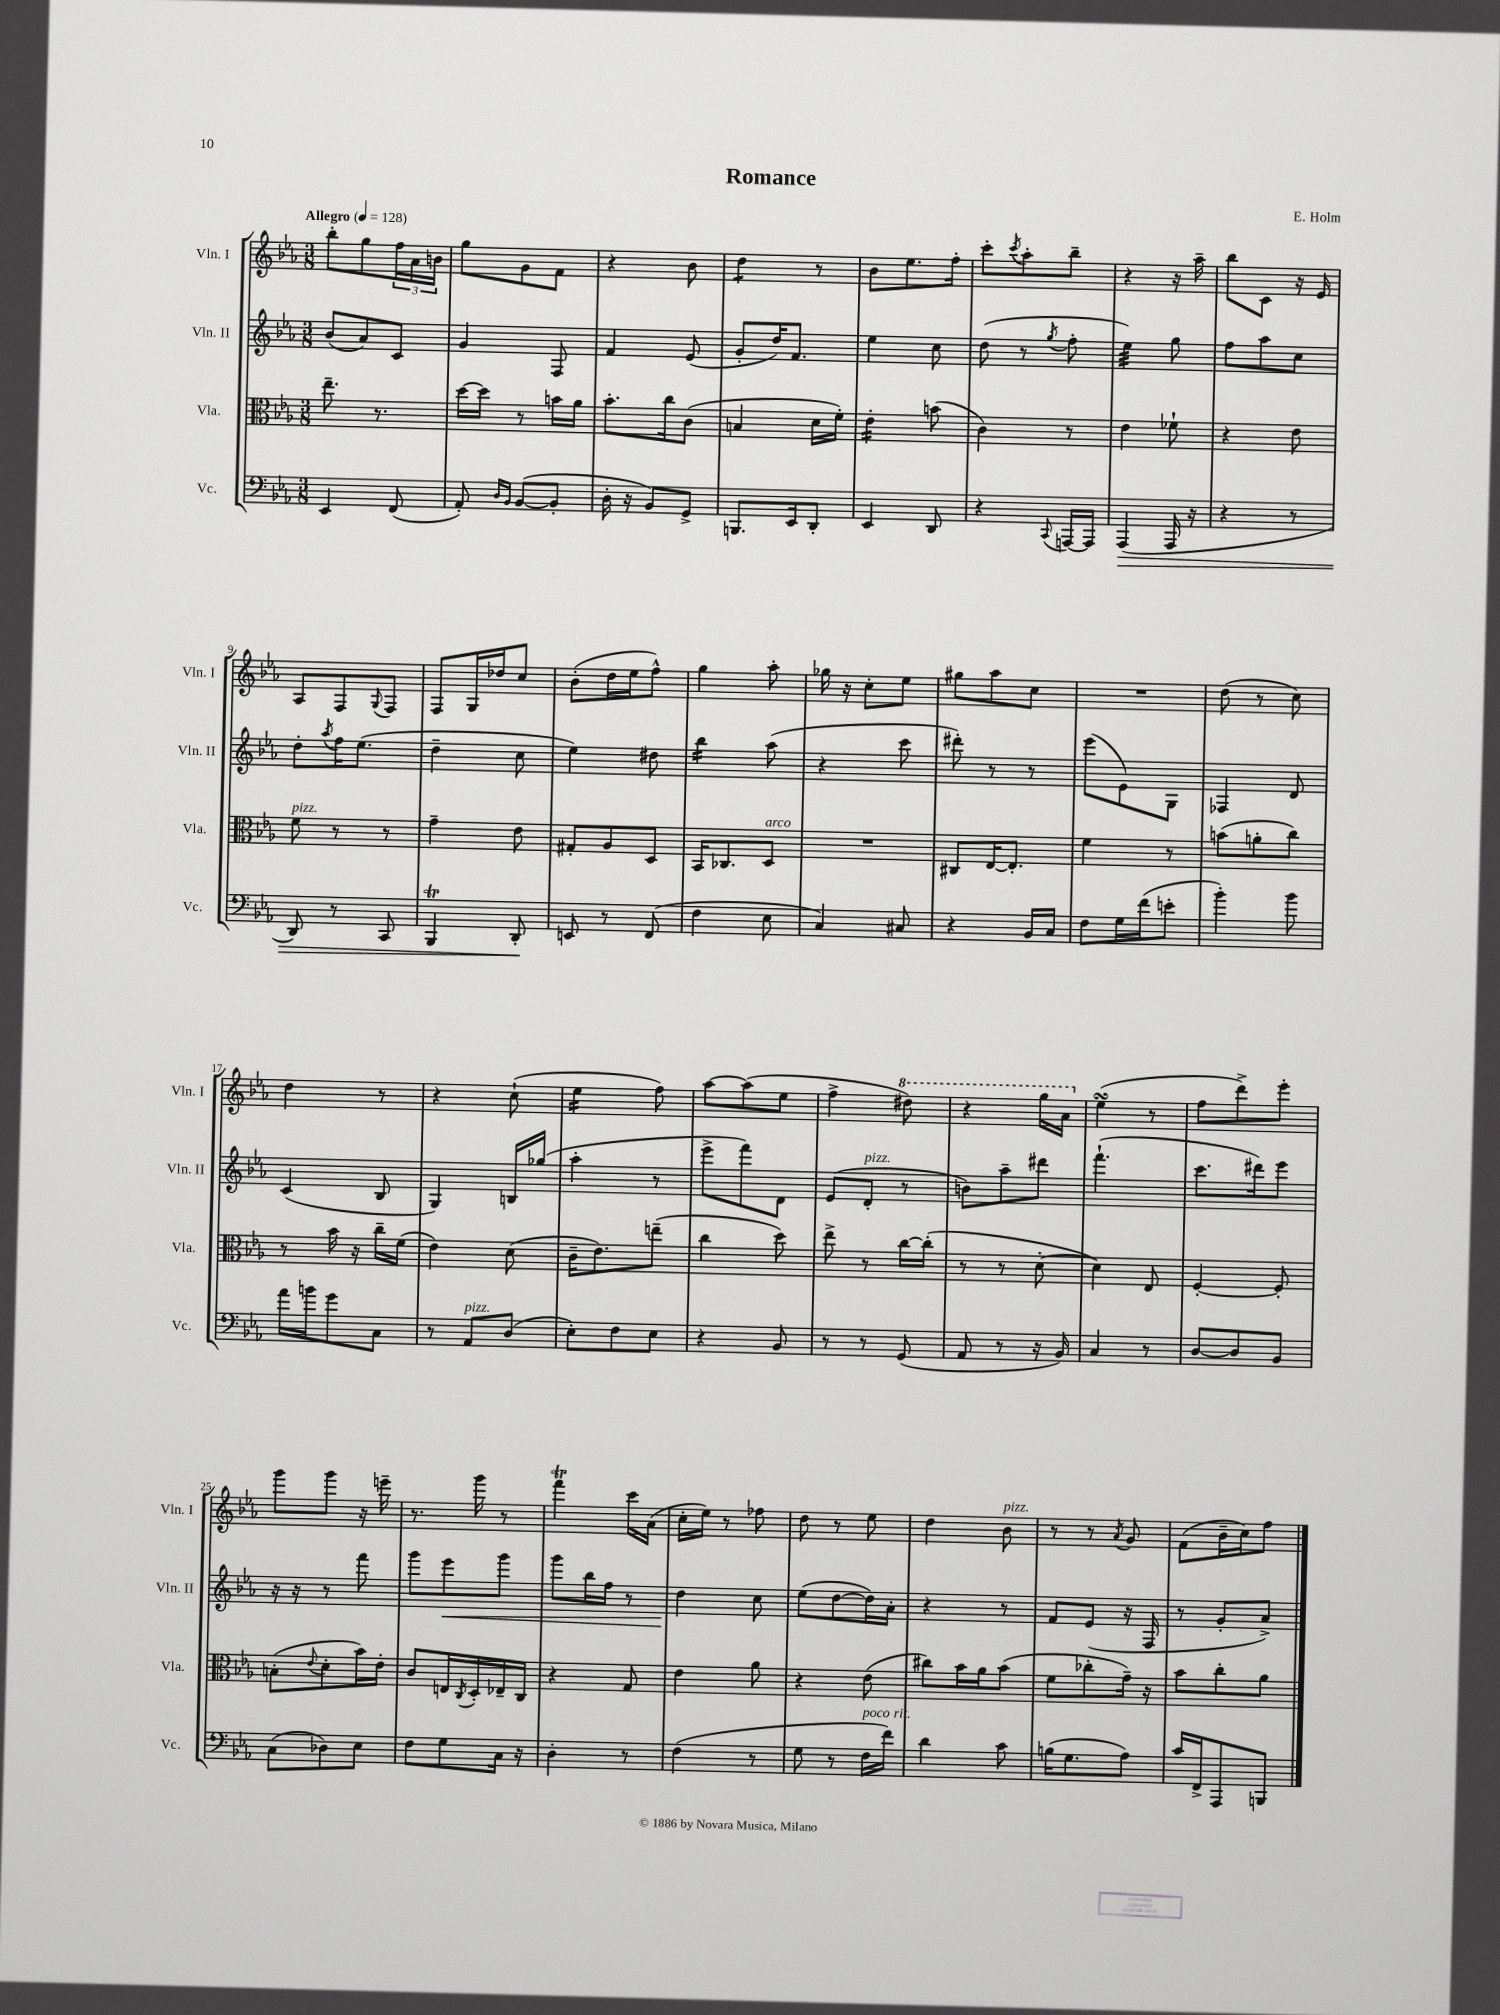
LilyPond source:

\header { title = "Romance" composer = "E. Holm" }
<<
\new StaffGroup <<
\new Staff = "s0" \with { instrumentName = "Vln. I" shortInstrumentName = "Vln. I" } {
    \clef treble \key ees \major \numericTimeSignature \time 3/8 \tempo "Allegro" 4 = 128
    bes''8-. g''8 \tuplet 3/2 { f''16 aes'16 b'16 } |
    g''8 g'8 f'8 |
    r4 bes'8 |
    d''4:8 r8 |
    bes'8 ees''8. f''16-. |
    c'''8-. \acciaccatura { c'''8 } aes''8-. bes''8-- |
    r4 r16 aes''16-- |
    bes''8 c'8 r16 ees'16 |
    aes8 f8 \appoggiatura { g8 } f8 |
    f8 g16 des''16 c''8 |
    bes'8-.( d''16 ees''16 f''8-^) |
    g''4 aes''8-. |
    ges''16 r16 c''8-. ees''8 |
    gis''8 aes''8 c''8 |
    R4. |
    d''8( r8 c''8) |
    d''4 r8 |
    r4 c''8-!( |
    ees''4:16 f''8) |
    aes''8~ aes''8( ees''8 |
    f''4-> \ottava #1 dis'''8) |
    r4 g'''16 aes''16 \ottava #0 |
    ees''4\turn( r8 |
    f''8 d'''8->) ees'''8-. |
    g'''8 g'''8 r16 e'''16-- |
    r8. g'''16 r8 |
    f'''4\trill c'''16 aes'16( |
    c''16-. ees''16) r8 fes''8 |
    d''8 r8 ees''8 |
    d''4 bes'8^\markup { \italic "pizz." } |
    r8 r8 \acciaccatura { aes'8 } g'8 |
    f'8( bes'16-- c''16) f''8 \bar "|." |
}
\new Staff = "s1" \with { instrumentName = "Vln. II" shortInstrumentName = "Vln. II" } {
    \clef treble \key ees \major \numericTimeSignature \time 3/8
    bes'8( aes'8) c'8 |
    g'4 f8 |
    f'4 ees'8( |
    g'8-. d''16) f'8. |
    ees''4 c''8 |
    d''8( r8 \acciaccatura { g''8 } f''8-. |
    ees''4:32) g''8 |
    f''8 aes''8 c''8 |
    d''8-. \acciaccatura { aes''8 } f''16 ees''8.( |
    d''4-- c''8 |
    ees''4) dis''8 |
    bes''4:16 aes''8( |
    r4 c'''8 |
    dis'''8-.) r8 r8 |
    ees'''8( ees'8) g8 |
    fes4 d'8 |
    c'4( bes8 |
    g4) b16 ges''16( |
    aes''4-. r8 |
    ees'''8-> f'''8) d'8 |
    ees'8( d'8-.^\markup { \italic "pizz." } r8 |
    b'8) aes''8-- dis'''8 |
    f'''4.-!( |
    c'''8. dis'''16) ees'''8 |
    r16 r16 r8 f'''8 |
    g'''8 ees'''8\< g'''8 |
    g'''8 bes''16 f''16 r8 |
    d''4\! c''8 |
    ees''8( d''8~ d''16) aes'16-. |
    r4 r8 |
    f'8 ees'8( r16 f16 |
    r8 g'8-. aes'8->) \bar "|." |
}
\new Staff = "s2" \with { instrumentName = "Vla." shortInstrumentName = "Vla." } {
    \clef alto \key ees \major \numericTimeSignature \time 3/8
    ees''8.-- r8. |
    d''16~ d''16 r8 b'16 aes'16 |
    bes'8.-. c''16 c'8( |
    b4 d'16 f'16-.) |
    ees'4:16-. b'8( |
    c'4) r8 |
    ees'4 fes'8-! |
    r4 ees'8 |
    f'8^\markup { \italic "pizz." } r8 r8 |
    g'4-- ees'8 |
    gis8-. aes8 d8 |
    bes,16 ces8. d8^\markup { \italic "arco" } |
    R4. |
    cis8 ees16~ ees8.-. |
    f'4 r8 |
    b'8( a'8-. c''8) |
    r8 bes'16 r16 c''16-- f'16( |
    ees'4) d'8( |
    c'16-- ees'8.) e''8--( |
    c''4 d''8) |
    ees''8-> r8 c''16~ c''16-.( |
    r8 r8 d'8~-. |
    d'4) ees8 |
    f4~-. f8-. |
    b8-.( \appoggiatura { ees'8 } d'8-. bes'16) ees'16-. |
    c'8 e16 \acciaccatura { c8 } d16-. ees16-- c16 |
    r4 g8 |
    ees'4 aes'8 |
    r4 ees'8( |
    cis''8) bes'16 aes'16 bes'8( |
    f'8 ces''8-. g'16--) r16 |
    bes'8 c''8-. aes'8 \bar "|." |
}
\new Staff = "s3" \with { instrumentName = "Vc." shortInstrumentName = "Vc." } {
    \clef bass \key ees \major \numericTimeSignature \time 3/8
    ees,4 f,8( |
    aes,8-.) \grace { d16 bes,16 } bes,8~( bes,8-. |
    d16-. r16 bes,8) g,8-> |
    b,,8. ees,16 d,8-. |
    ees,4 d,8 |
    r4 \appoggiatura { c,8 } a,,16~ a,,16 |
    aes,,4\>( aes,,16 r16 |
    r4 r8 |
    d,8) r8 c,8 |
    bes,,4\trill d,8-.\! |
    e,8 r8 f,8( |
    f4 ees8 |
    c4) cis8 |
    r4 bes,16 c16 |
    f8 g16 f'16( e'8-. |
    bes'4-.) bes'8 |
    aes'16 b'16 g'8 c8 |
    r8 aes,8^\markup { \italic "pizz." } d8( |
    ees8-.) f8 ees8 |
    r4 bes,8 |
    r8 r8 g,8( |
    aes,8 r8 r16 bes,16) |
    c4 r8 |
    d8~ d8 bes,8 |
    c8( des8) ees8 |
    f8 g8 c16 r16 |
    d4-. r8 |
    f4( r8 |
    g8 r8 f16^\markup { \italic "poco rit." } f'16) |
    d'4 c'8 |
    b16( g8. aes8) |
    c'16 f,16-> aes,,8 b,,8 \bar "|." |
}
>>
>>
